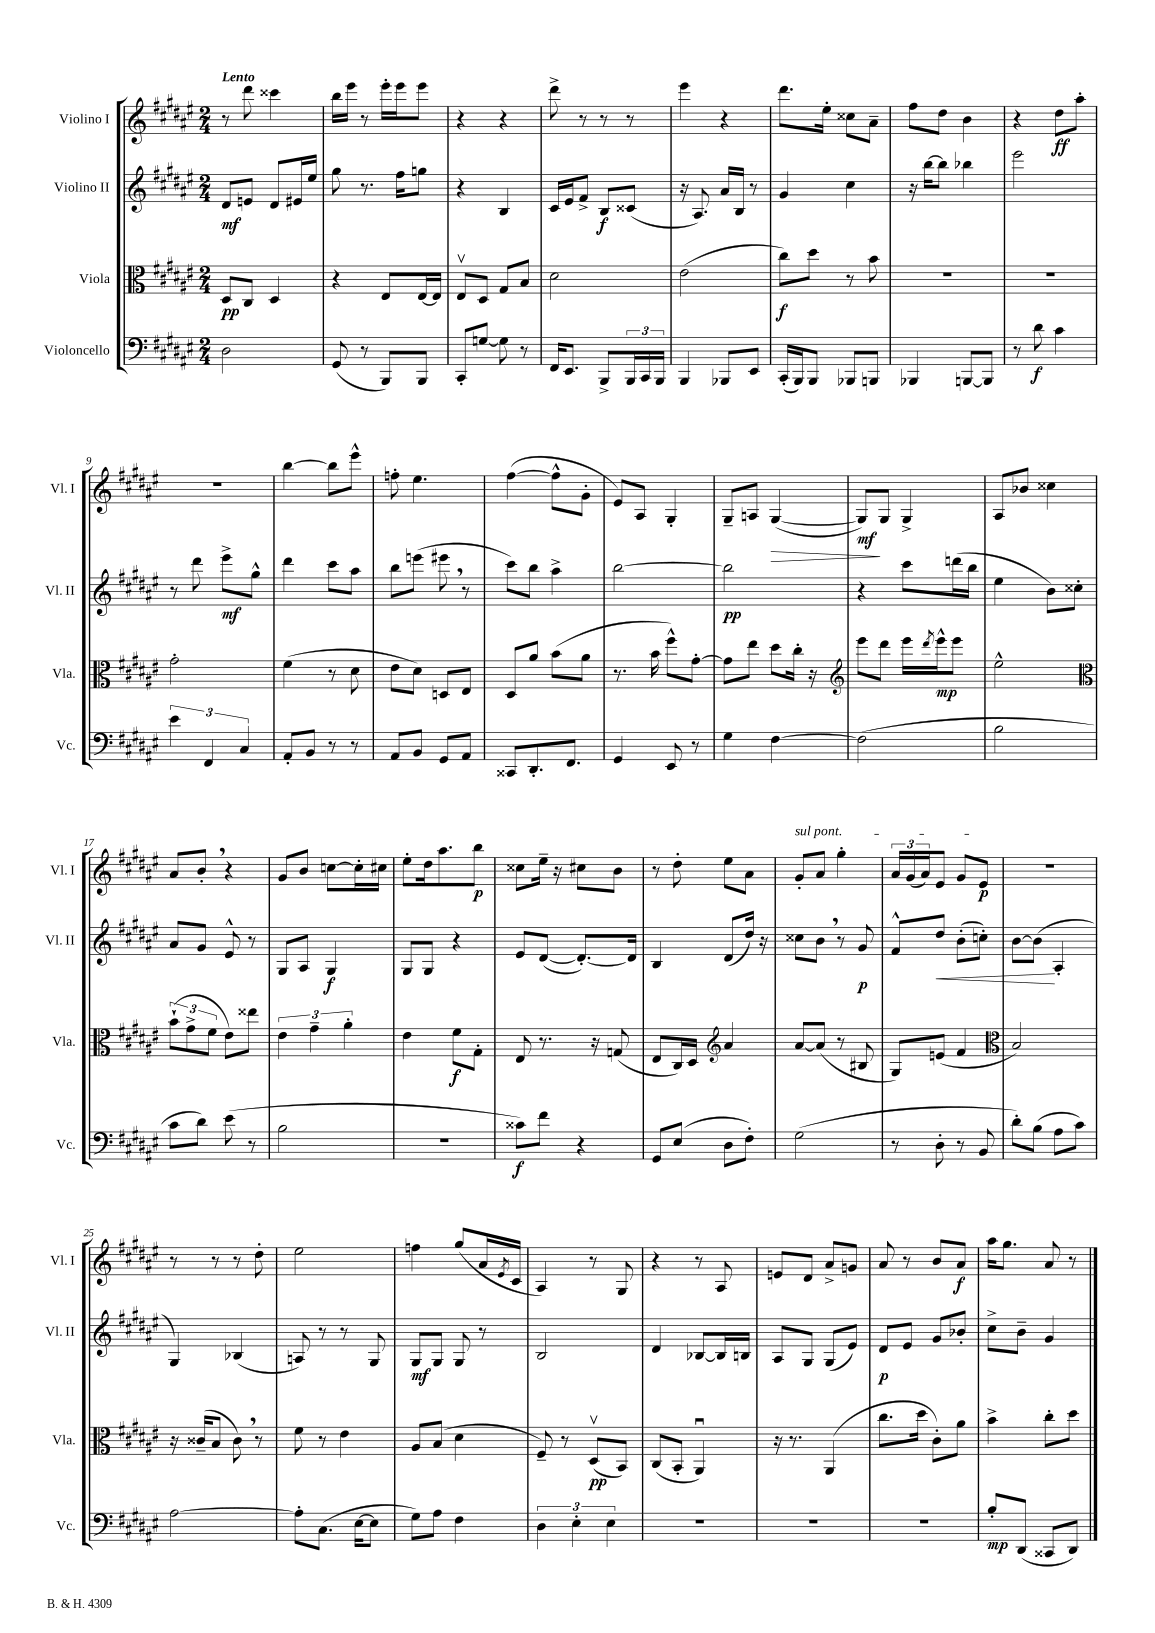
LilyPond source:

<<
\new StaffGroup <<
\new Staff = "s0" \with { instrumentName = "Violino I" shortInstrumentName = "Vl. I" } {
    \clef treble \key fis \major \numericTimeSignature \time 2/4 \tempo "Lento"
    r8 dis'''8 cisis'''4 |
    b''16 eis'''16 r8 eis'''16-. eis'''16 eis'''8 |
    r4 r4 |
    dis'''8-> r8 r8 r8 |
    eis'''4 r4 |
    dis'''8. eis''16-. cisis''8 ais'8-- |
    fis''8 dis''8 b'4 |
    r4 dis''8\ff ais''8-. |
    R2 |
    b''4~ b''8 eis'''8-^ |
    f''8-. eis''4. |
    fis''4~( fis''8-^ gis'8-. |
    eis'8) ais8 gis4-. |
    gis8-- a8 gis4~\>( |
    gis8\mf\!) gis8 gis4-> |
    ais8 bes'8 cisis''4 |
    ais'8 b'8-. \breathe r4 |
    gis'8 b'8 c''8~ c''16-. cis''16 |
    eis''8-. dis''16 ais''8. b''8\p |
    cisis''8 eis''16-- r16 cis''8 b'8 |
    r8 dis''8-. eis''8 ais'8 |
    \once \override TextSpanner.bound-details.left.text = \markup { \italic "sul pont." } gis'8-.\startTextSpan ais'8 gis''4-. |
    \tuplet 3/2 { ais'16 gis'16( ais'16) } eis'8 gis'8 eis'8\p\stopTextSpan |
    R2 |
    r8 r8 r8 dis''8-. |
    eis''2 |
    f''4 gis''8( ais'16 \acciaccatura { eis'8 } cis'16 |
    ais4) r8 gis8 |
    r4 r8 ais8 |
    e'8 dis'8 ais'8-> g'8 |
    ais'8 r8 b'8 ais'8\f |
    ais''16 gis''8. ais'8 r8 \bar "|." |
}
\new Staff = "s1" \with { instrumentName = "Violino II" shortInstrumentName = "Vl. II" } {
    \clef treble \key fis \major \numericTimeSignature \time 2/4
    dis'8\mf e'8 dis'8 eis'16 eis''16 |
    gis''8 r8. fis''16 g''8 |
    r4 b4 |
    cis'16 eis'16 fis'8-> b8\f cisis'8( |
    r16 ais8.) ais'16 b16 r8 |
    gis'4 cis''4 |
    r16 b''16~ b''8 bes''4 |
    eis'''2 |
    r8 dis'''8 eis'''8->\mf gis''8-^ |
    dis'''4 cis'''8 ais''8 |
    b''8 e'''8( eis'''8 \breathe r8 |
    cis'''8) b''8 ais''4-> |
    b''2~ |
    b''2\pp |
    r4 cis'''8 d'''16( b''16 |
    eis''4 b'8) cisis''8-. |
    ais'8 gis'8 eis'8-^ r8 |
    gis8 ais8 gis4\f |
    gis8 gis8 r4 |
    eis'8 dis'8~( dis'8.~-.) dis'16 |
    b4 dis'8( dis''16) r16 |
    cisis''8 b'8 \breathe r8 gis'8\p |
    fis'8-^ dis''8\< b'8-.( c''8-.) |
    b'8~ b'8\!( ais4-. |
    gis4) bes4( |
    a8) r8 r8 gis8 |
    gis8\mf gis8 gis8 r8 |
    b2 |
    dis'4 bes8~ bes16 b16 |
    ais8 gis8 gis8( eis'8) |
    dis'8\p eis'8 gis'8 bes'8-. |
    cis''8-> b'8-- gis'4 \bar "|." |
}
\new Staff = "s2" \with { instrumentName = "Viola" shortInstrumentName = "Vla." } {
    \clef alto \key fis \major \numericTimeSignature \time 2/4
    dis8\pp cis8 dis4 |
    r4 eis8 eis16~ eis16 |
    eis8\upbow dis8 gis8 b8 |
    dis'2 |
    eis'2( |
    cis''8\f) dis''8 r8 b'8 |
    R2 |
    R2 |
    gis'2-. |
    fis'4( r8 dis'8 |
    eis'8 dis'8) d8 eis8 |
    dis8 ais'8 b'8( ais'8 |
    r8. b'16 fis''8-^) gis'8~-. |
    gis'8 eis''8 dis''8 cis''16-. r16 |
    \clef treble eis'''8 dis'''8 eis'''16 \acciaccatura { dis'''8 } eis'''16-^\mp eis'''8 |
    eis''2-^ |
    \clef alto \tuplet 3/2 { b'8-!( gis'8-> fis'8 } eis'8) eisis''8 |
    \tuplet 3/2 { eis'4 gis'4-- ais'4-. } |
    eis'4 fis'8\f gis8-. |
    eis8 r8. r16 g8( |
    eis8 cis16) dis16 \clef treble ais'4 |
    ais'8~ ais'8( r8 bis8 |
    gis8) e'8( fis'4 |
    \clef alto b2) |
    r16 cisis'16--( b8 cisis'8) \breathe r8 |
    fis'8 r8 eis'4 |
    ais8 b8( dis'4 |
    fis8--) r8 dis8\upbow\pp( b,8) |
    cis8( b,8-. ais,4\downbow) |
    r16 r8. ais,4( |
    cis''8. dis''16 cis'8-.) ais'8 |
    b'4-> cis''8-. dis''8 \bar "|." |
}
\new Staff = "s3" \with { instrumentName = "Violoncello" shortInstrumentName = "Vc." } {
    \clef bass \key fis \major \numericTimeSignature \time 2/4
    dis2 |
    gis,8( r8 b,,8) b,,8 |
    cis,8-. g8~ g8 r8 |
    fis,16 eis,8. b,,8-> \tuplet 3/2 { b,,16 cis,16 b,,16 } |
    b,,4 bes,,8 eis,8 |
    cis,16-.( b,,16) b,,8 bes,,8 b,,8 |
    bes,,4 b,,8~ b,,8 |
    r8 dis'8\f cis'4 |
    \tuplet 3/2 { eis'4 fis,4 cis4 } |
    ais,8-. b,8 r8 r8 |
    ais,8 b,8 gis,8 ais,8 |
    cisis,8 dis,8.-. fis,8. |
    gis,4 eis,8 r8 |
    gis4 fis4~ |
    fis2( |
    b2 |
    cis'8 dis'8) eis'8( r8 |
    b2 |
    R2 |
    cisis'8\f) fis'8 r4 |
    gis,8 eis8( dis8 fis8-.) |
    gis2( |
    r8 dis8-. r8 b,8 |
    dis'8-.) b8( ais8 cis'8) |
    ais2~ |
    ais8-. cis8.( eis16~ eis8 |
    gis8) ais8 fis4 |
    \tuplet 3/2 { dis4 eis4-. eis4 } |
    R2 |
    R2 |
    R2 |
    b8-.\mp dis,8( cisis,8 dis,8) \bar "|." |
}
>>
>>
